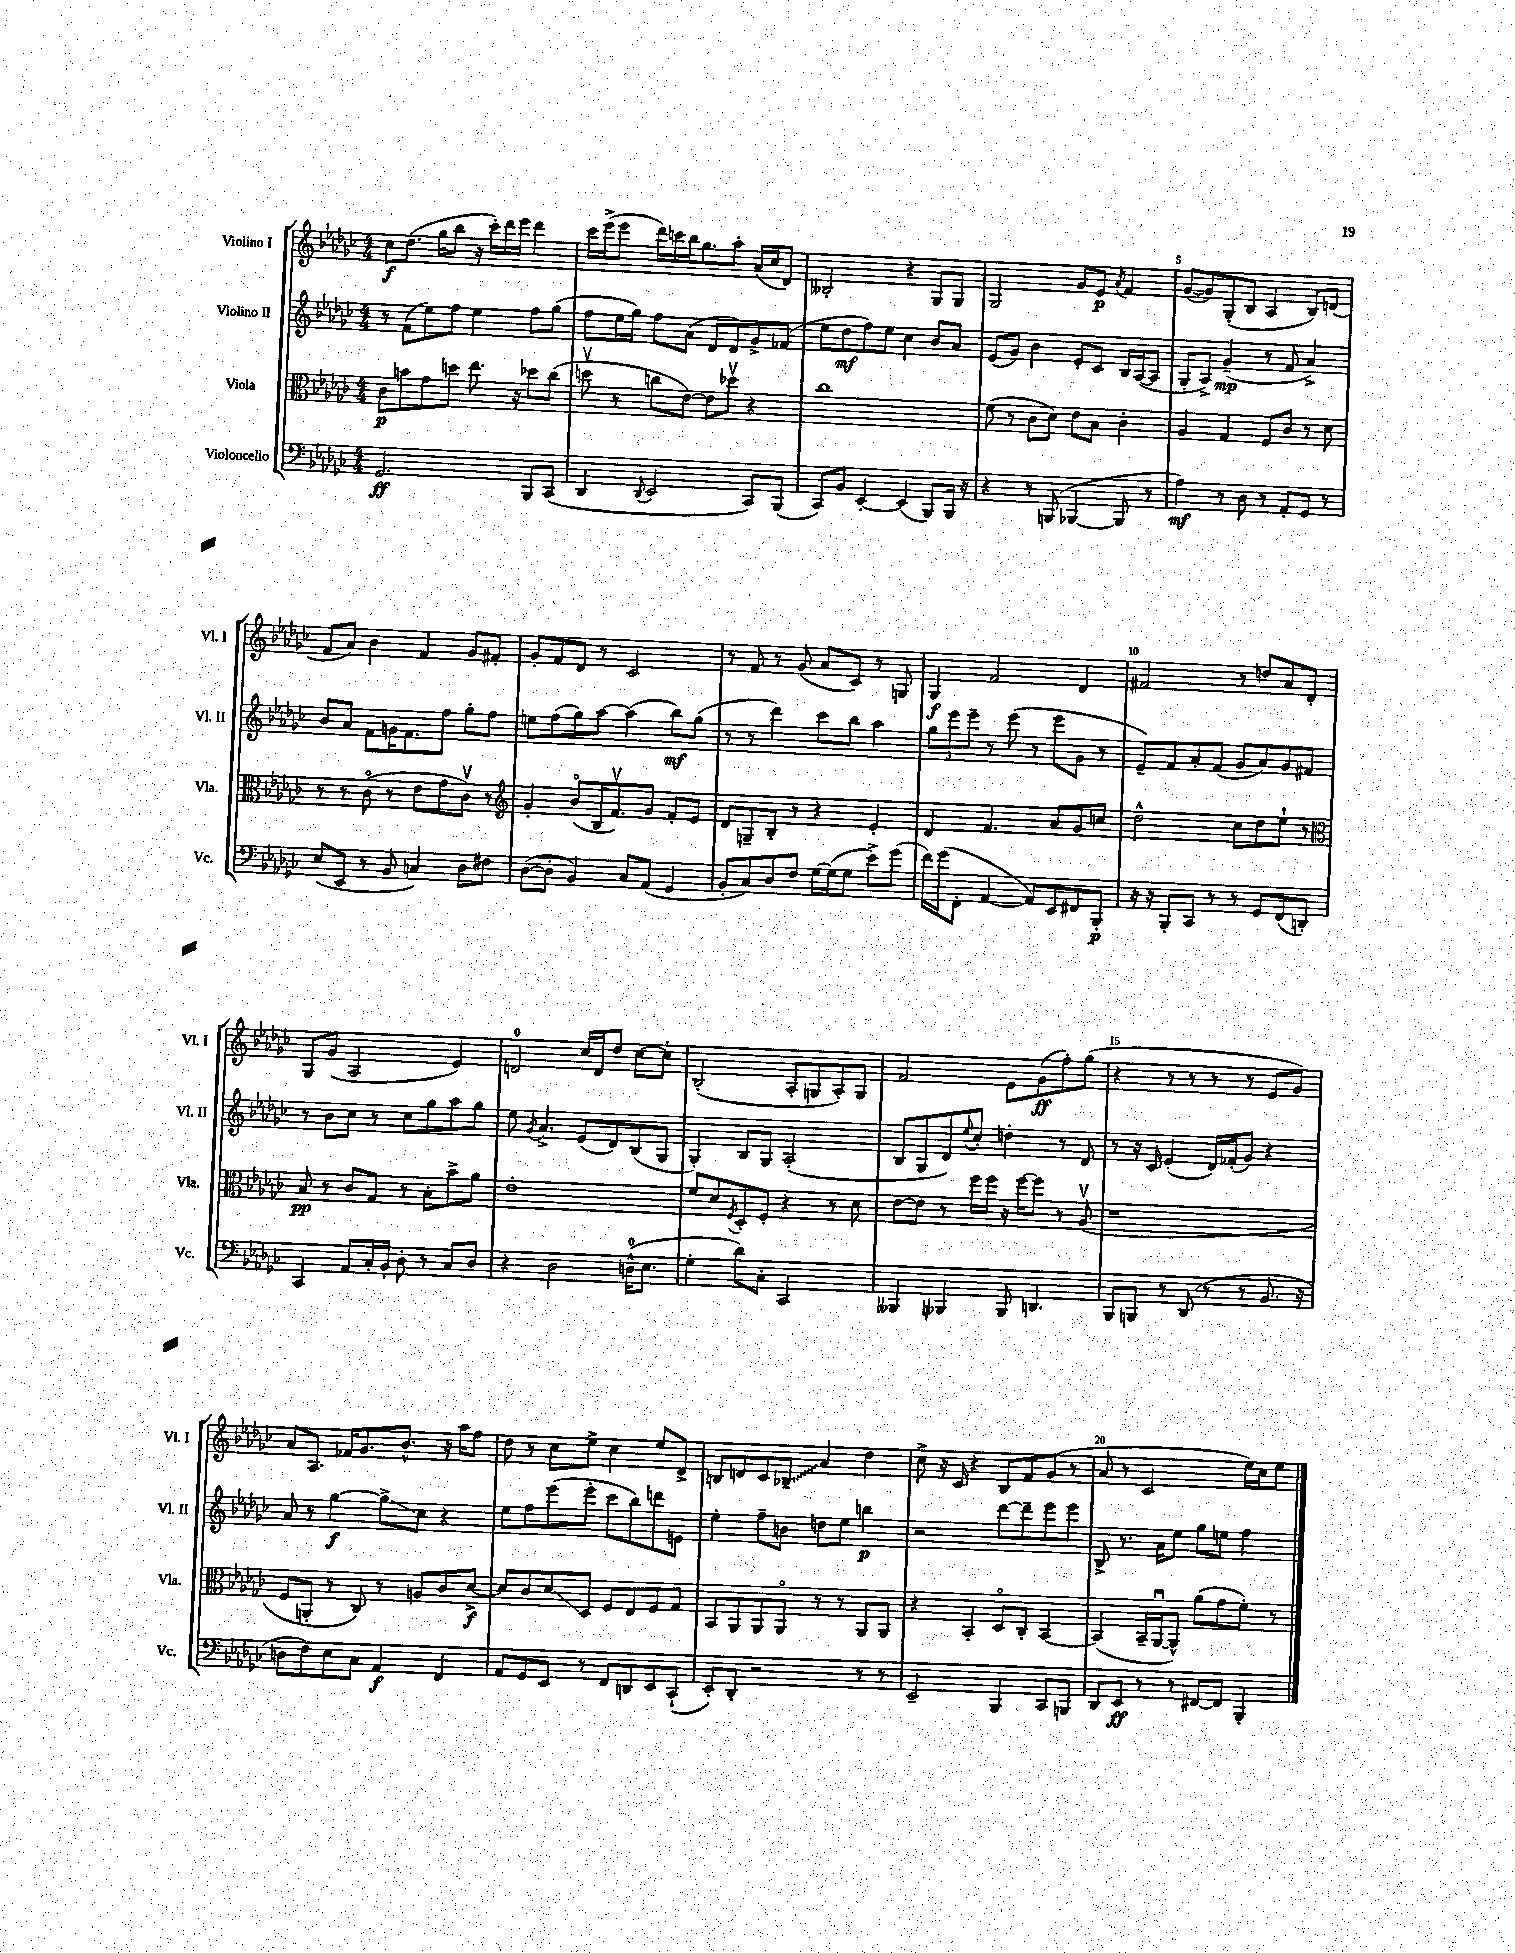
<<
\new StaffGroup <<
\new Staff = "s0" \with { instrumentName = "Violino I" shortInstrumentName = "Vl. I" } {
    \clef treble \key ges \major \numericTimeSignature \time 4/4
    ces''8\f des''8.( ges''16 bes''8 r16 ces'''16-.) des'''16 ees'''16 des'''4 |
    ces'''16 ees'''16->( ees'''8 des'''16) c'''16 bes''16 ges''8. aes''8-. aes'16( ces''16 des'8) |
    beses2-. r4 ges8 ges8 |
    ges2 ges'8 ees'8\p \acciaccatura { aes'8 } f'4 |
    ges'8~( ges'8) ges8-.( bes8 aes4 bes8) d'8( |
    f'8 aes'8) bes'4 f'4 ges'8 fis'8-. |
    ges'8-. f'8 des'8 r8 ces'2 |
    r8 f'8 r8 ges'8( aes'8 ces'8) r8 g8 |
    ges4\f f'2 des'4 |
    fis'2 r8 d''8 aes'8 des'8-. |
    ges8 ges'8( aes2 ees'4) |
    d'2-0 ces''16 d'16 des''8 ces''8~ ces''8-. |
    bes2-.( aes8-. g8 aes8-.) g8 |
    f'2 ees'8 ges'8\ff( f''8-.) ges''8( |
    r4 r8 r8 r8 r8 ees'8 ges'8) |
    aes'8 aes8. fes'16 ges'8. bes'8.-^ r16 aes''16 f''8 |
    des''8 r8 ces''8 ees''8-> ces''4 ees''8 des'8-> |
    b8 d'8 ces'8 \once \override Glissando.style = #'zigzag bes8--\glissando aes'4 des''4 |
    ces''8-> r16 ces'16 r4 bes8 f'8 ges'8( r8 |
    aes'8 r8 ces'2 ees''16) ces''16 ees''8 \bar "|." |
}
\new Staff = "s1" \with { instrumentName = "Violino II" shortInstrumentName = "Vl. II" } {
    \clef treble \key ges \major \numericTimeSignature \time 4/4
    r8 f'8( ees''8) f''8 ees''4 f''8 ges''8( |
    f''8 ees''16 ges''16) f''8 aes'8( des'8 des'8) ges'8-> fes'8( |
    ees''8 des''8\mf f''8) ees''8 ces''4 bes'8 aes'8 |
    ees'8( ges'8) bes'4 ees'8-. ces'8 bes16 aes16~( aes8 |
    ges8-. aes8->) ges'4--\mp( r8 f'8 aes'4->) |
    bes'8 aes'8 f'8 g'16 f'8. f''8 ges''8-. f''8 |
    e''8 f''8( ges''8) aes''8~ aes''4( bes''8\mf) ges''8( |
    r8 r8 des'''4) ces'''8 bes''8 aes''4 |
    \tuplet 3/2 { ges''8 ees'''8 ees'''8-- } r8 ees'''8( r8 ees'''8 ges'8 r8 |
    ees'8--) f'8 aes'8-. f'8( ges'8 aes'8) ges'8 fis'8 |
    r8 bes'8 ces''8 r8 ces''8 ges''8 aes''8 ges''8 |
    ees''8 \acciaccatura { ges'8 } aes'4.-> ees'8( des'8) bes8( ges8 |
    ges4-.) bes8 ges8 aes2-.( |
    bes8 ges8 des'8) \appoggiatura { ees''8 } ces''8-. d''4-. r8 des'8 |
    r8 r16 ces'16 ees'4-.( des'16) fes'16-.( ges'8) r4 |
    aes'8 r8 ges''4~\f ges''8->\glissando ces''8 r4 |
    ees''8 f''8 ees'''8( ees'''8-. ces'''8 bes''8) d'''8 e'8 |
    ees''4-. f''8-- b'8 d''8 ees''8 b''4\p |
    r2 des'''8~ des'''8-- ees'''8 ees'''8 |
    bes8-> r8. aes'16 ees''8 ges''8 e''8 f''4 \bar "|." |
}
\new Staff = "s2" \with { instrumentName = "Viola" shortInstrumentName = "Vla." } {
    \clef alto \key ges \major \numericTimeSignature \time 4/4
    ces'8\p b'8 ges'8 d''8 ees''8. r16 des''8 ces''8( |
    d''8\upbow r8 c''8 ees'8~) ees'8 des''8\upbow r4 |
    ces''1 |
    f'8( r8 ces'8 des'8) ees'8 bes8 ces'4-. |
    aes4 ges4 f8 ces'8 r8 des'8 |
    r8 r8 ces'8\flageolet( r8 ees'8 ges'8 ces'8\upbow) r8 |
    \clef treble ges'4-. bes'8\flageolet( bes16 f'8.\upbow) ges'8 f'8-. ees'8 |
    des'8 g8-- bes8-. r8 r4 ees'4-. |
    des'4 f'4. aes'8 ges'8 c''8 |
    des''2-^ ces''8 des''8 ees''8-! r8 |
    \clef alto bes8\pp r8 ces'8 ges8 r8 bes8-. bes'8-> aes'8 |
    ees'1-. |
    f'8 des'8 \acciaccatura { f8 } des8-. f8-. r4 r8 des'8 |
    ees'8~ ees'8 r8 f''16 f''16 r16 f''16~ f''8 r8 aes8\upbow( |
    r1 |
    f8 a,8-. r8 ces8) r8 a8 ces'8 des'8~->\f |
    des'8 ces'8 des'8\glissando des8 f8 ees8 f8 ges8 |
    bes,8 aes,8 aes,8 aes,8\flageolet r8 r8 aes,8 aes,8 |
    r4 bes,4-. des8\flageolet ces8-. bes,4~ |
    bes,4( bes,16-- aes,16~\downbow aes,8-^) aes'8( ges'8 f'8-.) r8 \bar "|." |
}
\new Staff = "s3" \with { instrumentName = "Violoncello" shortInstrumentName = "Vc." } {
    \clef bass \key ges \major \numericTimeSignature \time 4/4
    ges,2.\ff bes,,8 ces,8( |
    des,4 \appoggiatura { des,8 } ees,2 ces,8) bes,,8( |
    ces,8) bes,8 ees,4~-. ees,4( bes,,8) bes,,16 r16 |
    r4 r8 b,,8( bes,,4~ bes,,8 r8 |
    aes4\mf) r8 des8 r8 aes,8-. ges,8 r8 |
    ees8( ees,8 r8 bes,8 c4) des8 fis8 |
    des8~( des8-. bes,4) ces8 aes,8( ges,4 |
    bes,8-. ces8) des8 f8 ges16~ ges16( ges8 ees'8->) ges'8( |
    f'16) ges'16( f,8-. aes,4~ aes,8) ees,8 fis,8 bes,,8-.\p |
    r16 r16 bes,,8-. ces,8 r8 r8 ges,8 f,8( d,8-.) |
    ces,4 aes,8 ces16-. bes,16-. des8-. r8 ces8 des8 |
    r4 des2 d16-0-^( ees8. |
    ges4-. des'8) ces8-. ces,2 |
    beses,,4 bes,,4 bes,,8 d,4. |
    bes,,8 b,,8 r8 des,8( r8 r8 bes,8. r16 |
    d8 f8) ees8 ces8 aes,4\f f,4 |
    aes,8 ges,8 ees,8 r8 f,8 d,8 ees,8 ces,8-!( |
    ees,8-.) des,8-. r2 r8 r8 |
    ees,2-- bes,,4 ces,8 b,,8 |
    des,8 ees,8\ff r8 r8 fis,8~ fis,8 bes,,4-. \bar "|." |
}
>>
>>
\layout { \context { \Score \override BarNumber.break-visibility = ##(#f #t #t) barNumberVisibility = #(every-nth-bar-number-visible 5) } }
